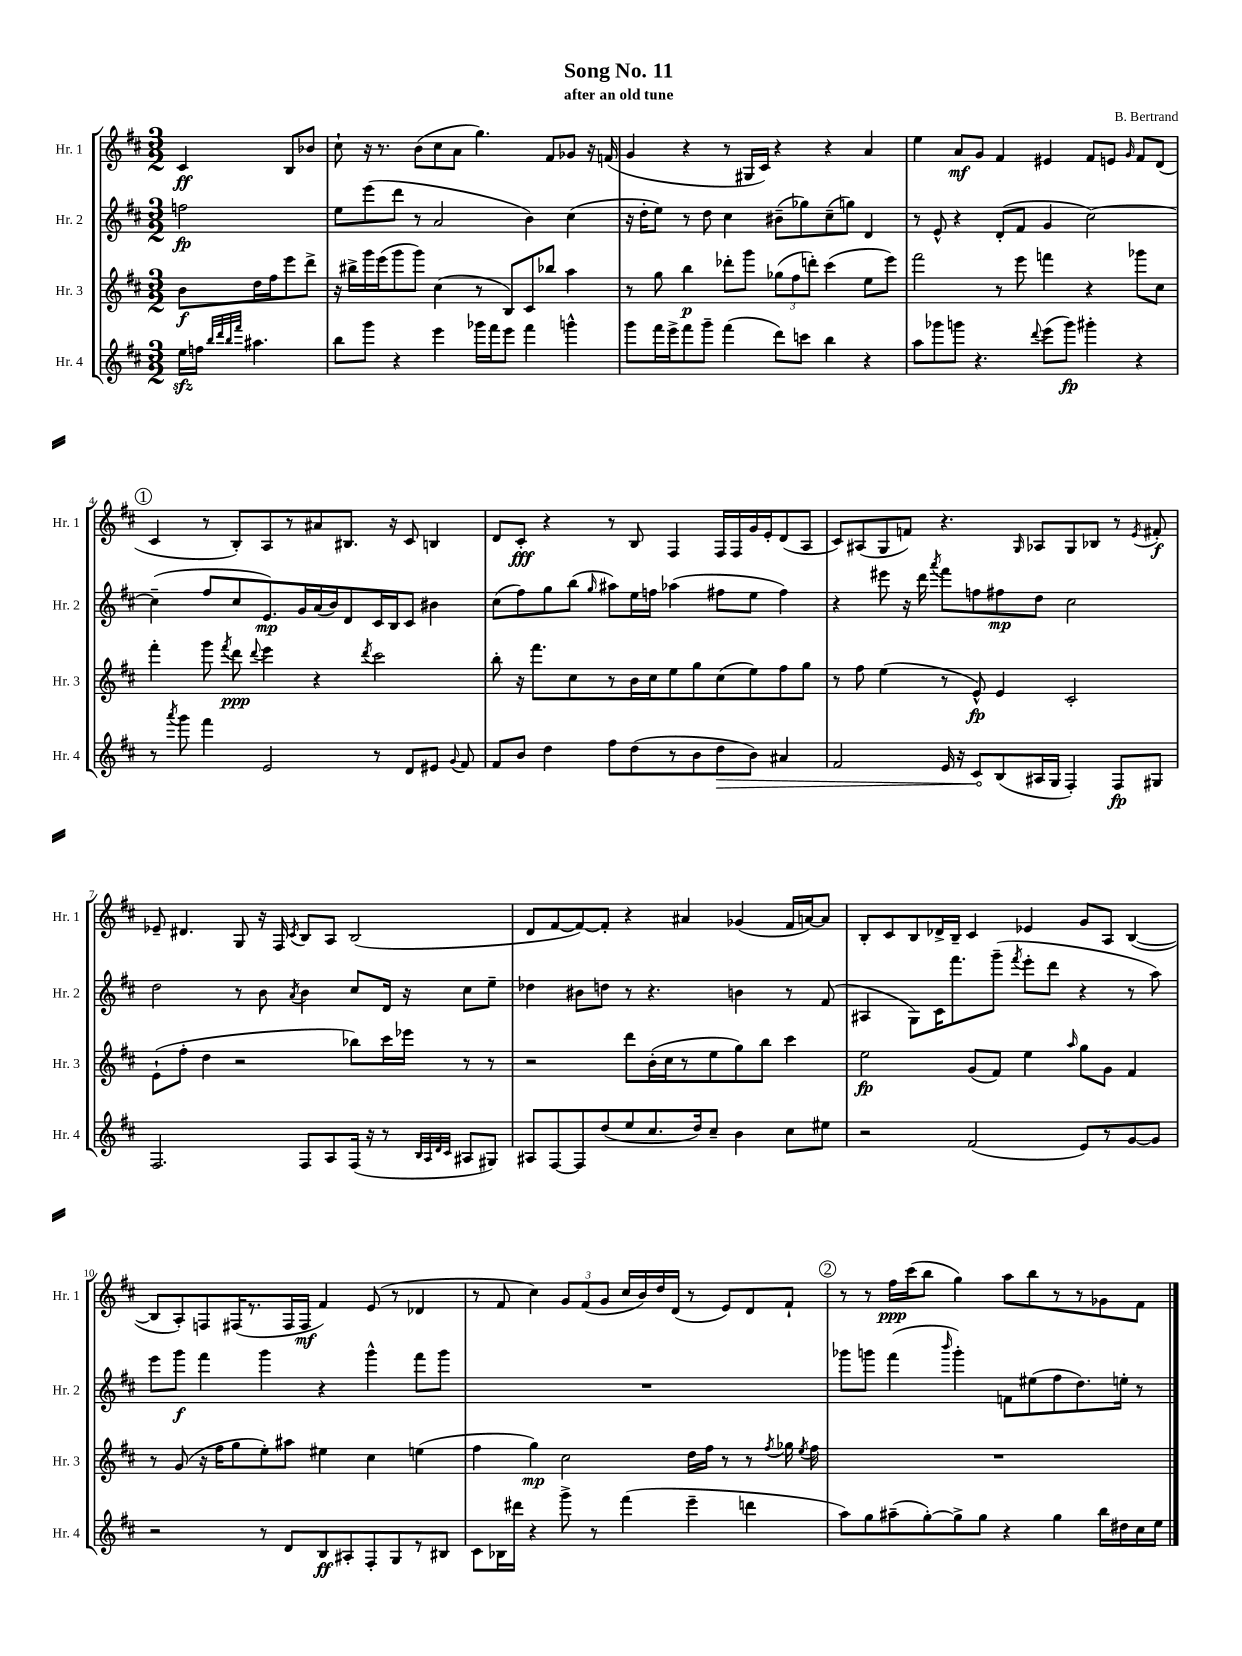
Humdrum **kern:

**kern	**dynam	**kern	**dynam	**kern	**dynam	**kern	**dynam
*part4	*part4	*part3	*part3	*part2	*part2	*part1	*part1
*staff4	*staff4	*staff3	*staff3	*staff2	*staff2	*staff1	*staff1
*I"Hr. 4	*	*I"Hr. 3	*	*I"Hr. 2	*	*I"Hr. 1	*
*I'Hr. 4	*	*I'Hr. 3	*	*I'Hr. 2	*	*I'Hr. 1	*
*clefG2	*	*clefG2	*	*clefG2	*	*clefG2	*
*k[f#c#]	*	*k[f#c#]	*	*k[f#c#]	*	*k[f#c#]	*
*M3/2	*	*M3/2	*	*M3/2	*	*M3/2	*
=	=	=	=	=	=	=	=
16eezz\LL	.	8b\L	f	2ffn\	fp	4c#/	ff
16ffn\JJ	.	.	.	.	.	.	.
32qqbb/LLL	.	.	.	.	.	.	.
32qqddd/	.	.	.	.	.	.	.
32qqbb/	.	.	.	.	.	.	.
32qqfff#/JJJ	.	.	.	.	.	.	.
4.aa#X\	.	16dd\L	.	.	.	.	.
.	.	16ff#\J	.	.	.	.	.
.	.	8eee\	.	.	.	8B/L	.
.	.	8ddd^\J	.	.	.	8b-X/J	.
=1	=1	=1	=1	=1	=1	=1	=1
8bb\L	.	16r	.	8ee\L	.	8cc#`\	.
.	.	16bb#X^\LL	.	.	.	.	.
8ggg\J	.	16ggg\	.	(8eee\	.	16r	.
.	.	(16eee\J	.	.	.	8.r	.
4r	.	8ggg\	.	8ddd\J	.	.	.
.	.	8ggg\J)	.	8r	.	(8b\L	.
4eee\	.	(4cc#\	.	2a/	.	8cc#\	.
.	.	.	.	.	.	8a\J	.
16ggg-X\LL	.	8r	.	.	.	4.gg\)	.
16fff#\J	.	.	.	.	.	.	.
8eee\J	.	8B/L)	.	.	.	.	.
4fff#\	.	8c#/	.	4b\)	.	.	.
.	.	8bb-X/J	.	.	.	8f#/L	.
4gggn^^\	.	4aa\	.	(4cc#\	.	8g-X/J	.
.	.	.	.	.	.	16r	.
.	.	.	.	.	.	(16fn/	.
=2	=2	=2	=2	=2	=2	=2	=2
8ggg\L	.	8r	.	16r	.	4g/	.
.	.	.	.	16dd'\KL	.	.	.
16fff#\L	.	8gg\	.	8ee\J)	.	.	.
16eee^\J	.	.	.	.	.	.	.
8fff#\	.	4bb\	p	8r	.	4r	.
8ggg~\J	.	.	.	8dd\	.	.	.
(4fff#\	.	8ddd-X'\L	.	4cc#\	.	8r	.
.	.	8ggg\J	.	.	.	16G#X/LL	.
.	.	.	.	.	.	16c#/JJ)	.
8ddd\L)	.	(12gg-X\L	.	(8b#X~\L	.	4r	.
.	.	12ff#\	.	.	.	.	.
8cccn\J	.	.	.	8gg-X\)	.	.	.
.	.	12dddn'\J)	.	.	.	.	.
4bb\	.	(4ccc#\	.	(8cc#~\	.	4r	.
.	.	.	.	8ggn\J)	.	.	.
4r	.	8ee\L	.	4d/	.	4a/	.
.	.	8eee\J)	.	.	.	.	.
=3	=3	=3	=3	=3	=3	=3	=3
8aa\L	.	2fff#\	.	8r	.	4ee\	.
8ggg-X\	.	.	.	8e^^/	.	.	.
8gggn\J	.	.	.	4r	.	8a/L	mf
4.r	.	.	.	.	.	8g/J	.
.	.	8r	.	(8d'/L	.	4f#/	.
.	.	8eee\	.	8f#/J	.	.	.
8qqddd/	.	.	.	.	.	.	.
(8eee\L	.	4fffn\	.	4g/	.	4e#X/	.
8ggg\J)	fp	.	.	.	.	.	.
4ggg#X'\	.	4r	.	[2cc#\)	.	8f#/L	.
.	.	.	.	.	.	8en/J	.
.	.	.	.	.	.	16qqg/	.
4r	.	8ggg-X\L	.	.	.	8f#/L	.
.	.	8cc#\J	.	.	.	(8d/J	.
!!LO:LB:g=z
!!LO:REH:place=s1:t=1
=4	=4	=4	=4	=4	=4	=4	=4
8r	.	4fff#'\	.	(4cc#~\]	.	4c#/	.
8qaaa/	.	.	.	.	.	.	.
8ggg\	.	.	.	.	.	.	.
4fff#\	.	8ggg\	.	8ff#/L	.	8r	.
.	.	8qfff#/	.	.	.	.	.
.	.	8ddd\	ppp	8cc#/	.	8B'/L)	.
.	.	8qqddd/	.	.	.	.	.
2e/	.	4eee\	.	8.e/)	mp	8A/	.
.	.	.	.	.	.	8r	.
.	.	.	.	16g/L	.	.	.
.	.	4r	.	(16a/	.	8a#X/	.
.	.	.	.	16b/J)	.	.	.
.	.	.	.	8d/	.	8.B#X/J	.
.	.	8qddd/	.	.	.	.	.
8r	.	2ccc#\	.	16c#/L	.	.	.
.	.	.	.	16B/J	.	16r	.
8d/L	.	.	.	8c#/J	.	8c#/	.
8e#X/J	.	.	.	4b#X\	.	4Bn/	.
8qqg/	.	.	.	.	.	.	.
8f#/	.	.	.	.	.	.	.
=5	=5	=5	=5	=5	=5	=5	=5
8f#/L	.	8bb'\	.	(8cc#\L	.	8d/L	.
8b/J	.	16r	.	8ff#\)	.	8c#'/J	fff
.	.	8.fff#\L	.	.	.	.	.
4dd\	.	.	.	8gg\	.	4r	.
.	.	8cc#\	.	(8bb\J	.	.	.
.	.	.	.	16qqgg/	.	.	.
8ff#\L	.	8r	.	8aa#X\L)	.	8r	.
(8dd\	.	16b\L	.	16ee\L	.	8B/	.
.	.	16cc#\J	.	16ffn\JJ	.	.	.
8r	.	8ee\	.	(4aa-X\	.	4F#/	.
8b\	.	8gg\	.	.	.	.	.
!	!LO:HP:b	!	!	!	!	!	!
8dd\	>	(8cc#\	.	8ff#X\L	.	16F#/LL	.
.	.	.	.	.	.	16F#/	.
8b\J)	.	8ee\)	.	8ee\J	.	16g/	.
.	.	.	.	.	.	16e'/J	.
4a#X/	.	8ff#\	.	4ff#\)	.	(8d/	.
.	.	8gg\J	.	.	.	8A/J	.
=6	=6	=6	=6	=6	=6	=6	=6
2f#/	.	8r	.	4r	.	8c#/L)	.
.	.	8ff#\	.	.	.	(8A#X/	.
.	.	(4ee\	.	8eee#X\	.	8G/	.
.	.	.	.	16r	.	8fn/J)	.
.	.	.	.	16ddd\	.	.	.
.	.	.	.	8qaaa/	.	.	.
16e/	.	8r	.	8fff#\L	.	4.r	.
16r	.	.	.	.	.	.	.
8c#/L	.	8e^^/)	fp	8ffn\	.	.	.
(8B/	]	4e/	.	8ff#X\	mp	.	.
.	.	.	.	.	.	16qqG/	.
16A#X/L	.	.	.	8dd\J	.	8A-X/L	.
16G/JJ	.	.	.	.	.	.	.
4F#'/)	.	2c#'/	.	2cc#\	.	8G/	.
.	.	.	.	.	.	8B-X/J	.
8F#/L	fp	.	.	.	.	8r	.
.	.	.	.	.	.	8qe/	.
8G#X/J	.	.	.	.	.	8f#X'/	f
!!LO:LB:g=z
=7	=7	=7	=7	=7	=7	=7	=7
2.F#/	.	(8e`\L	.	2dd\	.	8e-X~/	.
.	.	8ff#'\J	.	.	.	4.d#X/	.
.	.	4dd\	.	.	.	.	.
.	.	2r	.	8r	.	8G/	.
.	.	.	.	8b\	.	16r	.
.	.	.	.	.	.	16F#/	.
.	.	.	.	8qa/	.	8qc#/	.
8F#/L	.	.	.	4b\	.	8B/L	.
8A/	.	.	.	.	.	8A/J	.
(16F#/Jk	.	8bb-X\L)	.	8cc#/L	.	(2B/	.
16r	.	.	.	.	.	.	.
8r	.	16ccc#\L	.	16d/Jk	.	.	.
.	.	16eee-X\JJ	.	16r	.	.	.
32qqB/LLL	.	.	.	.	.	.	.
32qqA/	.	.	.	.	.	.	.
32qqd/	.	.	.	.	.	.	.
32qqc#/JJJ	.	.	.	.	.	.	.
8A#X/L	.	8r	.	8cc#\L	.	.	.
8G#X/J)	.	8r	.	8ee~\J	.	.	.
=8	=8	=8	=8	=8	=8	=8	=8
8A#X/L	.	2r	.	4dd-X\	.	8d/L	.
[8F#/	.	.	.	.	.	[8f#/	.
8F#/]	.	.	.	8b#X\L	.	8f#/_)	.
(8dd/	.	.	.	8ddn\J	.	8f#'/J]	.
8ee/	.	8ddd\L	.	8r	.	4r	.
8.cc#/	.	(16b'\L	.	4.r	.	.	.
.	.	16cc#\J	.	.	.	.	.
.	.	8r	.	.	.	4a#X/	.
16dd/k)	.	.	.	.	.	.	.
8cc#~/J	.	8ee\	.	.	.	.	.
4b\	.	8gg\)	.	4bn\	.	(4g-X/	.
.	.	8bb\J	.	.	.	.	.
8cc#\L	.	4ccc#\	.	8r	.	16f#/LL	.
.	.	.	.	.	.	[16an/J)	.
8ee#X\J	.	.	.	(8f#/	.	8a/J]	.
=9	=9	=9	=9	=9	=9	=9	=9
2r	.	2ee\	fp	4A#X/	.	8B'/L	.
.	.	.	.	.	.	8c#/	.
.	.	.	.	8G\L)	.	8B/	.
.	.	.	.	16c#\K	.	16d-X^/L	.
.	.	.	.	8.fff#\	.	16B~/JJ	.
(2f#/	.	(8g/L	.	.	.	4c#/	.
.	.	8f#/J)	.	(8ggg~\J	.	.	.
.	.	.	.	8qfff#/	.	.	.
.	.	4ee\	.	8eee'\L	.	4e-X/	.
.	.	.	.	8ddd\J	.	.	.
.	.	16qqaa/	.	.	.	.	.
8e/L)	.	8gg\L	.	4r	.	8g/L	.
8r	.	8g\J	.	.	.	8A/J	.
[8g/	.	4f#/	.	8r	.	([4B/	.
8g/J]	.	.	.	8aa\)	.	.	.
!!LO:LB:g=z
=10	=10	=10	=10	=10	=10	=10	=10
2r	.	8r	.	8eee\L	.	8B/L]	.
.	.	(8g/	.	8ggg\J	f	8A'/)	.
.	.	16r	.	4fff#\	.	8Fn/	.
.	.	16ff#\KL	.	.	.	.	.
.	.	8gg\	.	.	.	(16F#X/K	.
.	.	.	.	.	.	8.r	.
8r	.	8ee'\)	.	4ggg\	.	.	.
8d/L	.	8aa#X\J	.	.	.	16F#/L	.
.	.	.	.	.	.	16F#/JJ	mf
8B/	ff	4ee#X\	.	4r	.	4f#/)	.
8A#X'/	.	.	.	.	.	.	.
8F#'/	.	4cc#\	.	4ggg^^\	.	(8e/	.
8G/	.	.	.	.	.	8r	.
8r	.	(4een\	.	8fff#\L	.	4d-X/	.
8B#X/J	.	.	.	8ggg\J	.	.	.
=11	=11	=11	=11	=11	=11	=11	=11
8c#\L	.	4ff#\	.	1.r	.	8r	.
16B-X\L	.	.	.	.	.	8f#/	.
16ddd#X\JJ	.	.	.	.	.	.	.
4r	.	4gg\)	mp	.	.	4cc#\)	.
8ggg^\	.	2cc#\	.	.	.	12g/L	.
.	.	.	.	.	.	(12f#/	.
8r	.	.	.	.	.	.	.
.	.	.	.	.	.	12g/J	.
(4fff#\	.	.	.	.	.	16cc#/LL	.
.	.	.	.	.	.	16b/)	.
.	.	.	.	.	.	16dd/	.
.	.	.	.	.	.	(16d/JJ	.
4eee~\	.	16dd\LL	.	.	.	8r	.
.	.	16ff#\JJ	.	.	.	.	.
.	.	8r	.	.	.	8e/L)	.
4dddn\	.	8r	.	.	.	8d/	.
.	.	8qff#/	.	.	.	.	.
.	.	16gg-X\	.	.	.	8f#`/J	.
.	.	8qee/	.	.	.	.	.
.	.	16ff#\	.	.	.	.	.
!!LO:REH:place=s1:t=2
=12	=12	=12	=12	=12	=12	=12	=12
8aa\L)	.	1.r	.	8ggg-X\L	.	8r	.
8gg\	.	.	.	8gggn\J	.	8r	.
(8aa#X~\	.	.	.	(4fff#\	.	16ff#\LL	ppp
.	.	.	.	.	.	(16ccc#\J	.
[8gg'\)	.	.	.	.	.	8bb\J	.
.	.	.	.	16qqbbb/	.	.	.
8gg^\]	.	.	.	4ggg'\)	.	4gg\)	.
8gg\J	.	.	.	.	.	.	.
4r	.	.	.	8fn\L	.	8aa\L	.
.	.	.	.	(8ee#X\	.	8bb\	.
4gg\	.	.	.	8ff#\	.	8r	.
.	.	.	.	8.dd\)	.	8r	.
16bb\LL	.	.	.	.	.	8g-X\	.
16dd#X\	.	.	.	16een'\Jk	.	.	.
16cc#\	.	.	.	8r	.	8f#\J	.
16ee\JJ	.	.	.	.	.	.	.
==	==	==	==	==	==	==	==
*-	*-	*-	*-	*-	*-	*-	*-
